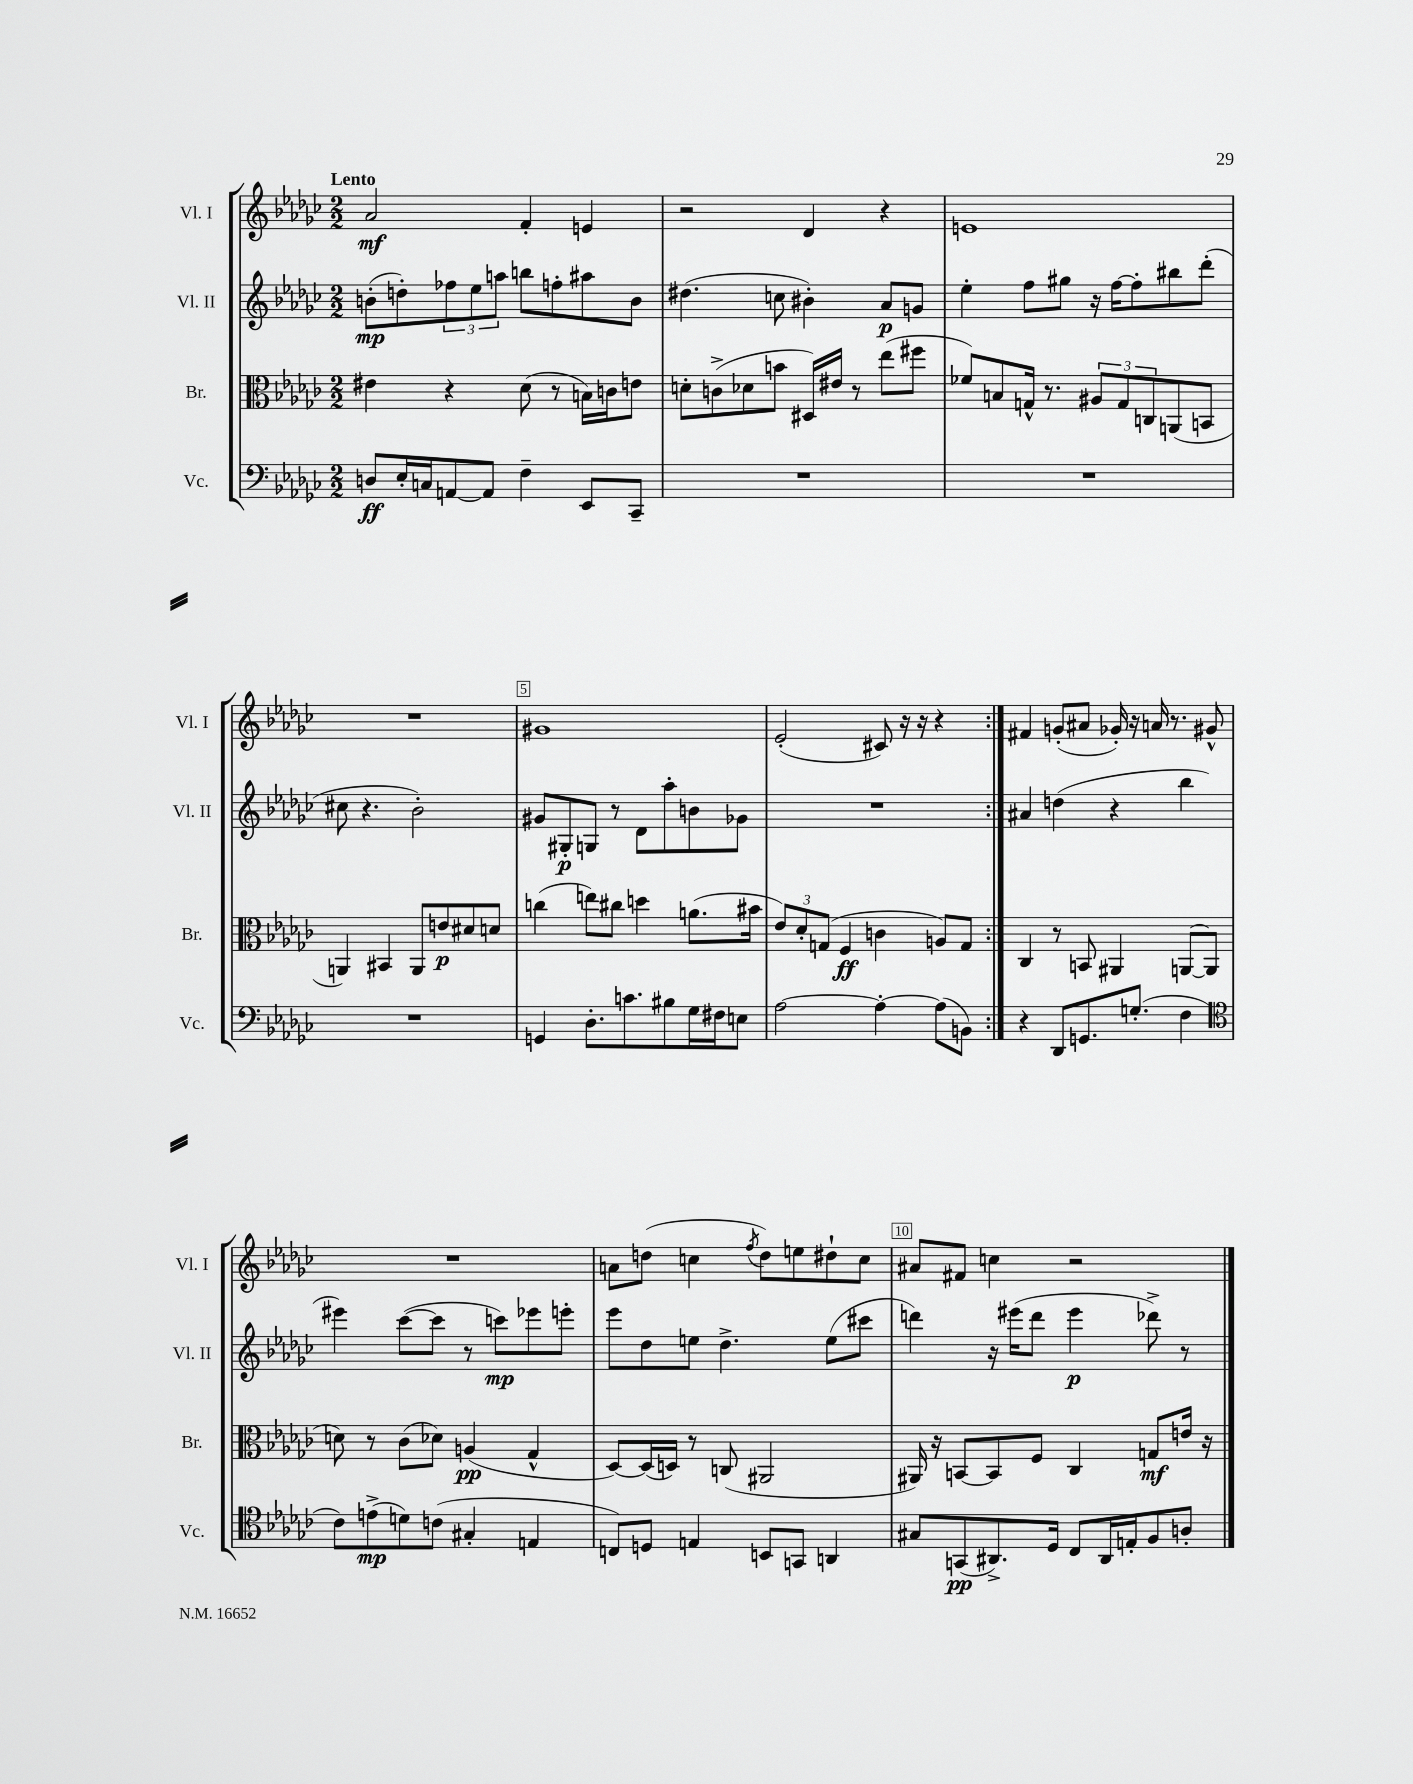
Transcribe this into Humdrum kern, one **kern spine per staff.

**kern	**dynam	**kern	**dynam	**kern	**dynam	**kern	**dynam
*part4	*part4	*part3	*part3	*part2	*part2	*part1	*part1
*staff4	*staff4	*staff3	*staff3	*staff2	*staff2	*staff1	*staff1
*I"Vc.	*	*I"Br.	*	*I"Vl. II	*	*I"Vl. I	*
*I'Vc.	*	*I'Br.	*	*I'Vl. II	*	*I'Vl. I	*
*clefF4	*	*clefC3	*	*clefG2	*	*clefG2	*
*k[b-e-a-d-g-c-]	*	*k[b-e-a-d-g-c-]	*	*k[b-e-a-d-g-c-]	*	*k[b-e-a-d-g-c-]	*
*M2/2	*	*M2/2	*	*M2/2	*	*M2/2	*
=1	=1	=1	=1	=1	=1	=1	=1
!	!	!	!	!	!	!LO:TX:a:B:t=Lento	!
8Dn/L	ff	4e#X\	.	(8bn'\L	mp	2a-/	mf
16E-'/L	.	.	.	8ddn'\)	.	.	.
16Cn/J	.	.	.	.	.	.	.
[8AAn/	.	4r	.	12ff-X\	.	.	.
.	.	.	.	12ee-\	.	.	.
8AA/J]	.	.	.	.	.	.	.
.	.	.	.	12aan\J	.	.	.
4F~\	.	(8d-\	.	8bbn\L	.	4f'/	.
.	.	8r	.	8ffn'\	.	.	.
8EE-/L	.	16Bn\LL)	.	8aa#X\	.	4en/	.
.	.	16cn\J	.	.	.	.	.
8CC-~/J	.	8en\J	.	8b\J	.	.	.
=2	=2	=2	=2	=2	=2	=2	=2
1r	.	8dn'\L	.	(4.dd#X\	.	2r	.
.	.	(8cn^\	.	.	.	.	.
.	.	8d-X\	.	.	.	.	.
.	.	8bn\J	.	8ccn\	.	.	.
.	.	16D#X/LL)	.	4b#X'\)	.	4d-/	.
.	.	16e#X/JJ	.	.	.	.	.
.	.	8r	.	.	.	.	.
.	.	(8ee-\L	.	8a-/L	p	4r	.
.	.	8ff#X\J	.	8gn/J	.	.	.
=3	=3	=3	=3	=3	=3	=3	=3
1r	.	8f-X/L)	.	4ee-'\	.	1en	.
.	.	8Bn/	.	.	.	.	.
.	.	16Gn^^/Jk	.	8ff\L	.	.	.
.	.	8.r	.	.	.	.	.
.	.	.	.	8gg#X\J	.	.	.
.	.	12A#X/L	.	16r	.	.	.
.	.	.	.	[16ff\KL	.	.	.
.	.	12G/	.	.	.	.	.
.	.	.	.	8ff'\]	.	.	.
.	.	12Cn/	.	.	.	.	.
.	.	(8AAn/	.	8bb#X\	.	.	.
.	.	8BBn/J	.	(8ddd-'\J	.	.	.
!!LO:LB:g=z
=4	=4	=4	=4	=4	=4	=4	=4
1r	.	4AAn/)	.	8cc#X\	.	1r	.
.	.	.	.	4.r	.	.	.
.	.	4BB#X/	.	.	.	.	.
.	.	8AA/L	.	2b-'\)	.	.	.
.	.	8en/	p	.	.	.	.
.	.	8d#X/	.	.	.	.	.
.	.	8dn/J	.	.	.	.	.
=5	=5	=5	=5	=5	=5	=5	=5
4GGn/	.	(4ccn\	.	8g#X/L	.	1g#X	.
.	.	.	.	8G#X'/	p	.	.
8.D-'\L	.	8een\L)	.	8Gn/J	.	.	.
.	.	8cc#X\J	.	8r	.	.	.
8.cn\	.	.	.	.	.	.	.
.	.	4ddn\	.	8d-\L	.	.	.
8B#X\	.	.	.	8aa-'\	.	.	.
16G-\L	.	(8.an\L	.	8bn\	.	.	.
16F#X\J	.	.	.	.	.	.	.
8En\J	.	.	.	8g-X\J	.	.	.
.	.	16b#X\Jk	.	.	.	.	.
=6	=6	=6	=6	=6	=6	=6	=6
[2A-\	.	12e-/L)	.	1r	.	(2e-'/	.
.	.	12d-'/	.	.	.	.	.
.	.	(12Gn/J	.	.	.	.	.
.	.	4F/	ff	.	.	.	.
4A-'\_	.	4cn\	.	.	.	8c#X/)	.
.	.	.	.	.	.	16r	.
.	.	.	.	.	.	16r	.
(8A-\L]	.	8An/L)	.	.	.	4r	.
8BBn\J)	.	8G/J	.	.	.	.	.
=7:|!	=7:|!	=7:|!	=7:|!	=7:|!	=7:|!	=7:|!	=7:|!
4r	.	4C-/	.	4a#X/	.	4f#X/	.
8DD-/L	.	8r	.	(4ddn\	.	(8gn'/L	.
8.GGn/	.	8BBn/	.	.	.	8a#X/J	.
.	.	4AA#X/	.	4r	.	16g-X'/)	.
(8.Gn'/J	.	.	.	.	.	16r	.
.	.	.	.	.	.	16an/	.
.	.	.	.	.	.	8.r	.
4F\	.	([8AAn/L	.	4bb-\	.	.	.
.	.	8AA/J]	.	.	.	8g#X^^/	.
!!LO:LB:g=z
=8	=8	=8	=8	=8	=8	=8	=8
*clefC4	*	*	*	*	*	*	*
8c-\L)	.	8dn\)	.	4eee#X\)	.	1r	.
(8en^\	mp	8r	.	.	.	.	.
8dn\)	.	(8c-\L	.	([8ccc-\L	.	.	.
(8cn\J	.	8d-X\J)	.	8ccc-\J]	.	.	.
4G#X'/	.	(4An/	pp	8r	.	.	.
.	.	.	.	8cccn\L)	mp	.	.
4En/	.	4G-^^/	.	8eee-X\	.	.	.
.	.	.	.	8eeen'\J	.	.	.
=9	=9	=9	=9	=9	=9	=9	=9
8Cn/L)	.	[8D-/L)	.	8eee-\L	.	8an\L	.
8Dn/J	.	(16D-/L]	.	8dd-\	.	(8ddn\J	.
.	.	16Dn/JJ)	.	.	.	.	.
4En/	.	8r	.	8een\J	.	4ccn\	.
.	.	(8Cn/	.	4.dd-^\	.	.	.
.	.	.	.	.	.	8qff/	.
8BBn/L	.	2AA#X/	.	.	.	8dd\L)	.
8GGn/J	.	.	.	.	.	8een\	.
4AAn/	.	.	.	(8ee\L	.	8dd#X`\	.
.	.	.	.	8ccc#X\J	.	8cc\J	.
=10	=10	=10	=10	=10	=10	=10	=10
8G#X/L	.	16AA#X/)	.	4dddn\)	.	8a#X/L	.
.	.	16r	.	.	.	.	.
(8GGn/	pp	[8BBn/L	.	.	.	8f#X/J	.
8.AA#X^/)	.	8BB/]	.	16r	.	4ccn\	.
.	.	.	.	(16eee#X\KL	.	.	.
.	.	8F/J	.	8ddd\J	.	.	.
16D-/Jk	.	.	.	.	.	.	.
8C-/L	.	4C-/	.	4eee#\	p	2r	.
16AA#/L	.	.	.	.	.	.	.
16En'/J	.	.	.	.	.	.	.
8F/	.	8Gn/L	mf	8ddd-X^\)	.	.	.
8An'/J	.	16en/Jk	.	8r	.	.	.
.	.	16r	.	.	.	.	.
==	==	==	==	==	==	==	==
*-	*-	*-	*-	*-	*-	*-	*-
